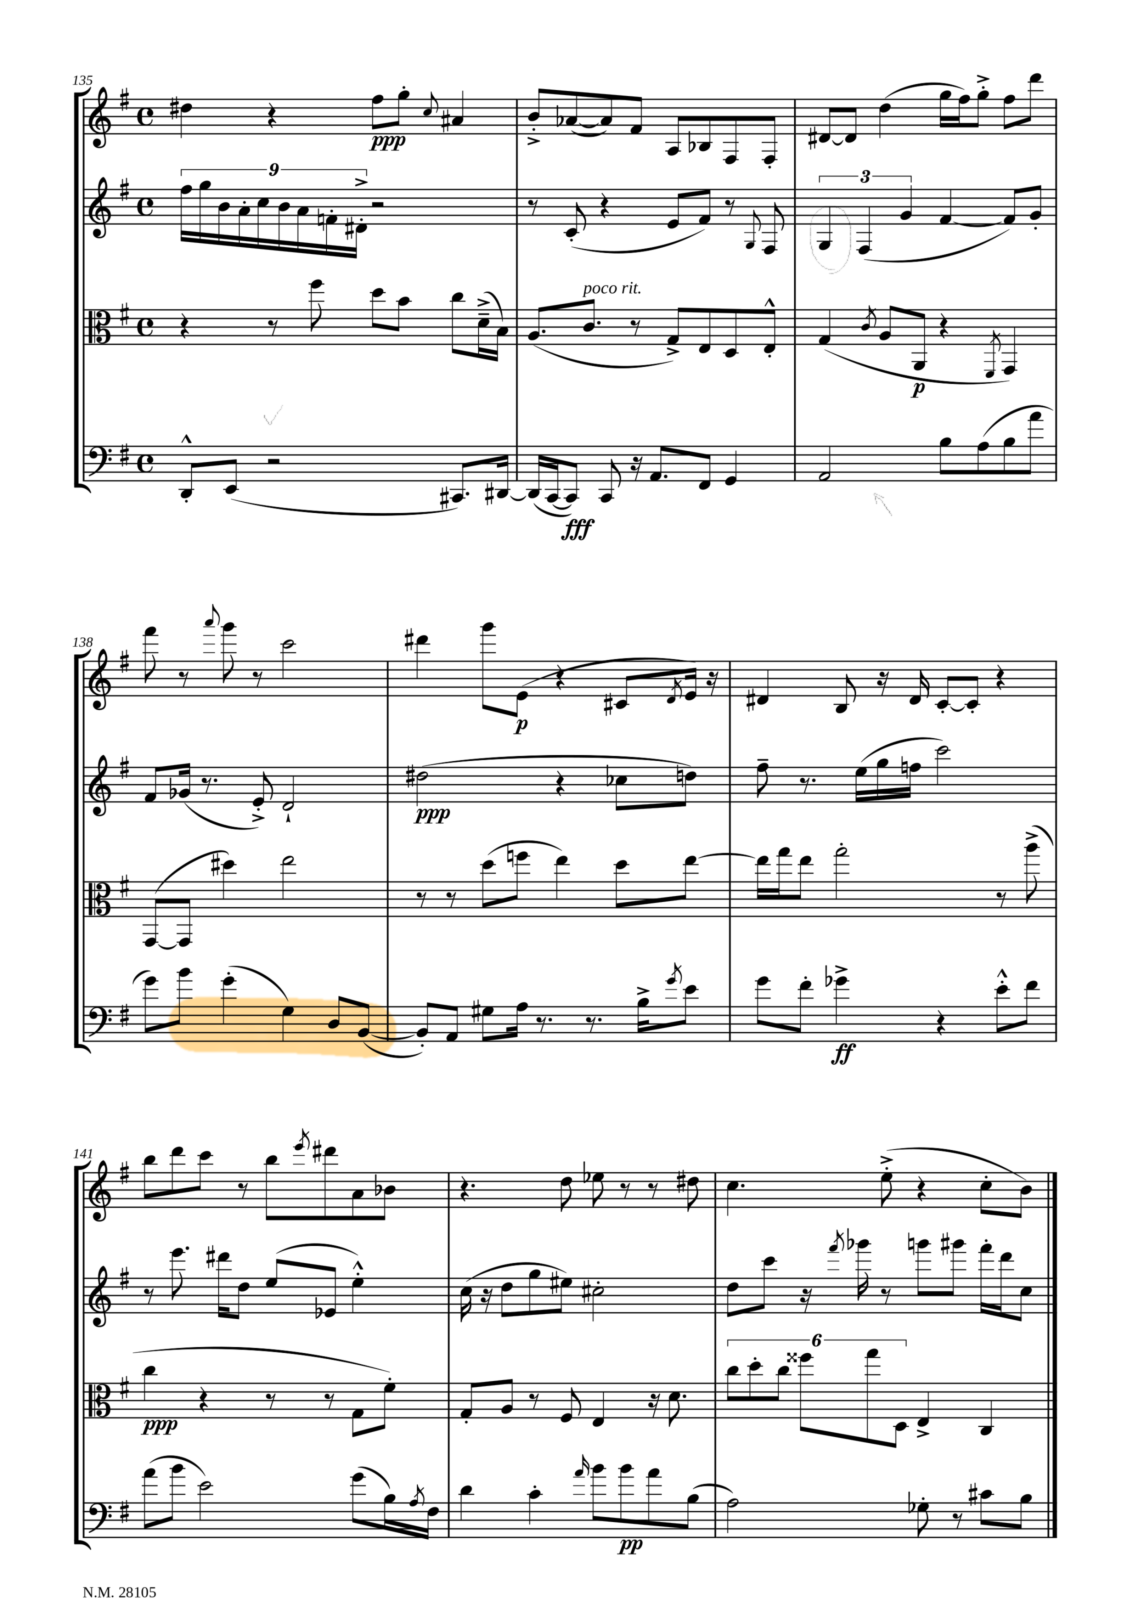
<<
\new StaffGroup <<
\new Staff = "s0" {
    \clef treble \key g \major \defaultTimeSignature \time 4/4
    dis''4 r4 fis''8\ppp g''8-. \appoggiatura { c''8 } ais'4 |
    b'8-.-> aes'8~( aes'8) fis'8 a8 bes8 fis8 fis8-. |
    dis'8~ dis'8 d''4( g''16 fis''16) g''8-.-> fis''8 d'''8 |
    fis'''8 r8 \appoggiatura { a'''8 } g'''8 r8 c'''2 |
    dis'''4 g'''8 e'8\p( r4 cis'8 \acciaccatura { d'8 } e'16) r16 |
    dis'4 b8 r16 dis'16 c'8~-. c'8-. r4 |
    b''8 d'''8 c'''8 r8 b''8 \acciaccatura { e'''8 } dis'''8 a'8 bes'8 |
    r4. d''8 ees''8 r8 r8 dis''8 |
    c''4. e''8-.->( r4 c''8-. b'8) \bar "|." |
}
\new Staff = "s1" {
    \clef treble \key g \major \defaultTimeSignature \time 4/4
    \tuplet 9/8 { fis''16 g''16 b'16 a'16-. c''16 b'16 a'16 f'16-. dis'16-.-> } r2 |
    r8 c'8-.( r4 e'8 fis'8) r8 \appoggiatura { g8 } fis8 |
    \tuplet 3/2 { g4 fis4( g'4 } fis'4~ fis'8) g'8-. |
    fis'8 ges'16( r8. e'8-.->) d'2-! |
    dis''2\ppp( r4 ces''8 d''8) |
    fis''8-- r8. e''16( g''16 f''16 c'''2) |
    r8 e'''8. dis'''16 d''8 e''8( ees'8 e''4-.-^) |
    c''16( r16 d''8 g''8 eis''8) cis''2-. |
    d''8 c'''8 r16 \acciaccatura { fis'''8 } ges'''16 r8 g'''8 gis'''8 fis'''16-. d'''16 c''8 \bar "|." |
}
\new Staff = "s2" {
    \clef alto \key g \major \defaultTimeSignature \time 4/4
    r4 r8 fis''8 d''8 b'8 c''8 d'16--->( b16) |
    a8.( c'8.^\markup { \italic "poco rit." } r8 g8->) e8 d8 e8-.-^ |
    g4( \acciaccatura { c'8 } a8 a,8\p r4 \acciaccatura { fis,8 } g,4) |
    g,8~( g,8 dis''4) e''2 |
    r8 r8 d''8( f''8 e''4) d''8 e''8~ |
    e''16 g''16 e''8 g''2-. r8 a''8->( |
    c''4\ppp r4 r8 r8 g8 fis'8-.) |
    g8-. a8 r8 fis8 e4 r16 d'8. |
    \tuplet 6/4 { c''8 d''8-. c''8 fisis''8 g''8 d8 } e4-> c4 \bar "|." |
}
\new Staff = "s3" {
    \clef bass \key g \major \defaultTimeSignature \time 4/4
    d,8-.-^ e,8( r2 cis,8.) dis,16~ |
    dis,16( c,16~ c,8\fff) c,8 r16 a,8. fis,8 g,4 |
    a,2 b8 a8( b8 a'8 |
    g'8) b'8 g'4-.( g4) d8 b,8~( |
    b,8-.) a,8 gis8 a16 r8. r8. b16-> \acciaccatura { g'8 } e'8 |
    g'8 fis'8-. ges'4->\ff r4 e'8-.-^ fis'8 |
    a'8( b'8 e'2) g'8( b16) \acciaccatura { a8 } fis16 |
    d'4 c'4-. \grace { a'16 } b'8 b'8\pp a'8 b8( |
    a2) ges8-. r8 cis'8 b8 \bar "|." |
}
>>
>>
\layout { \context { \Score currentBarNumber = #135 } }
